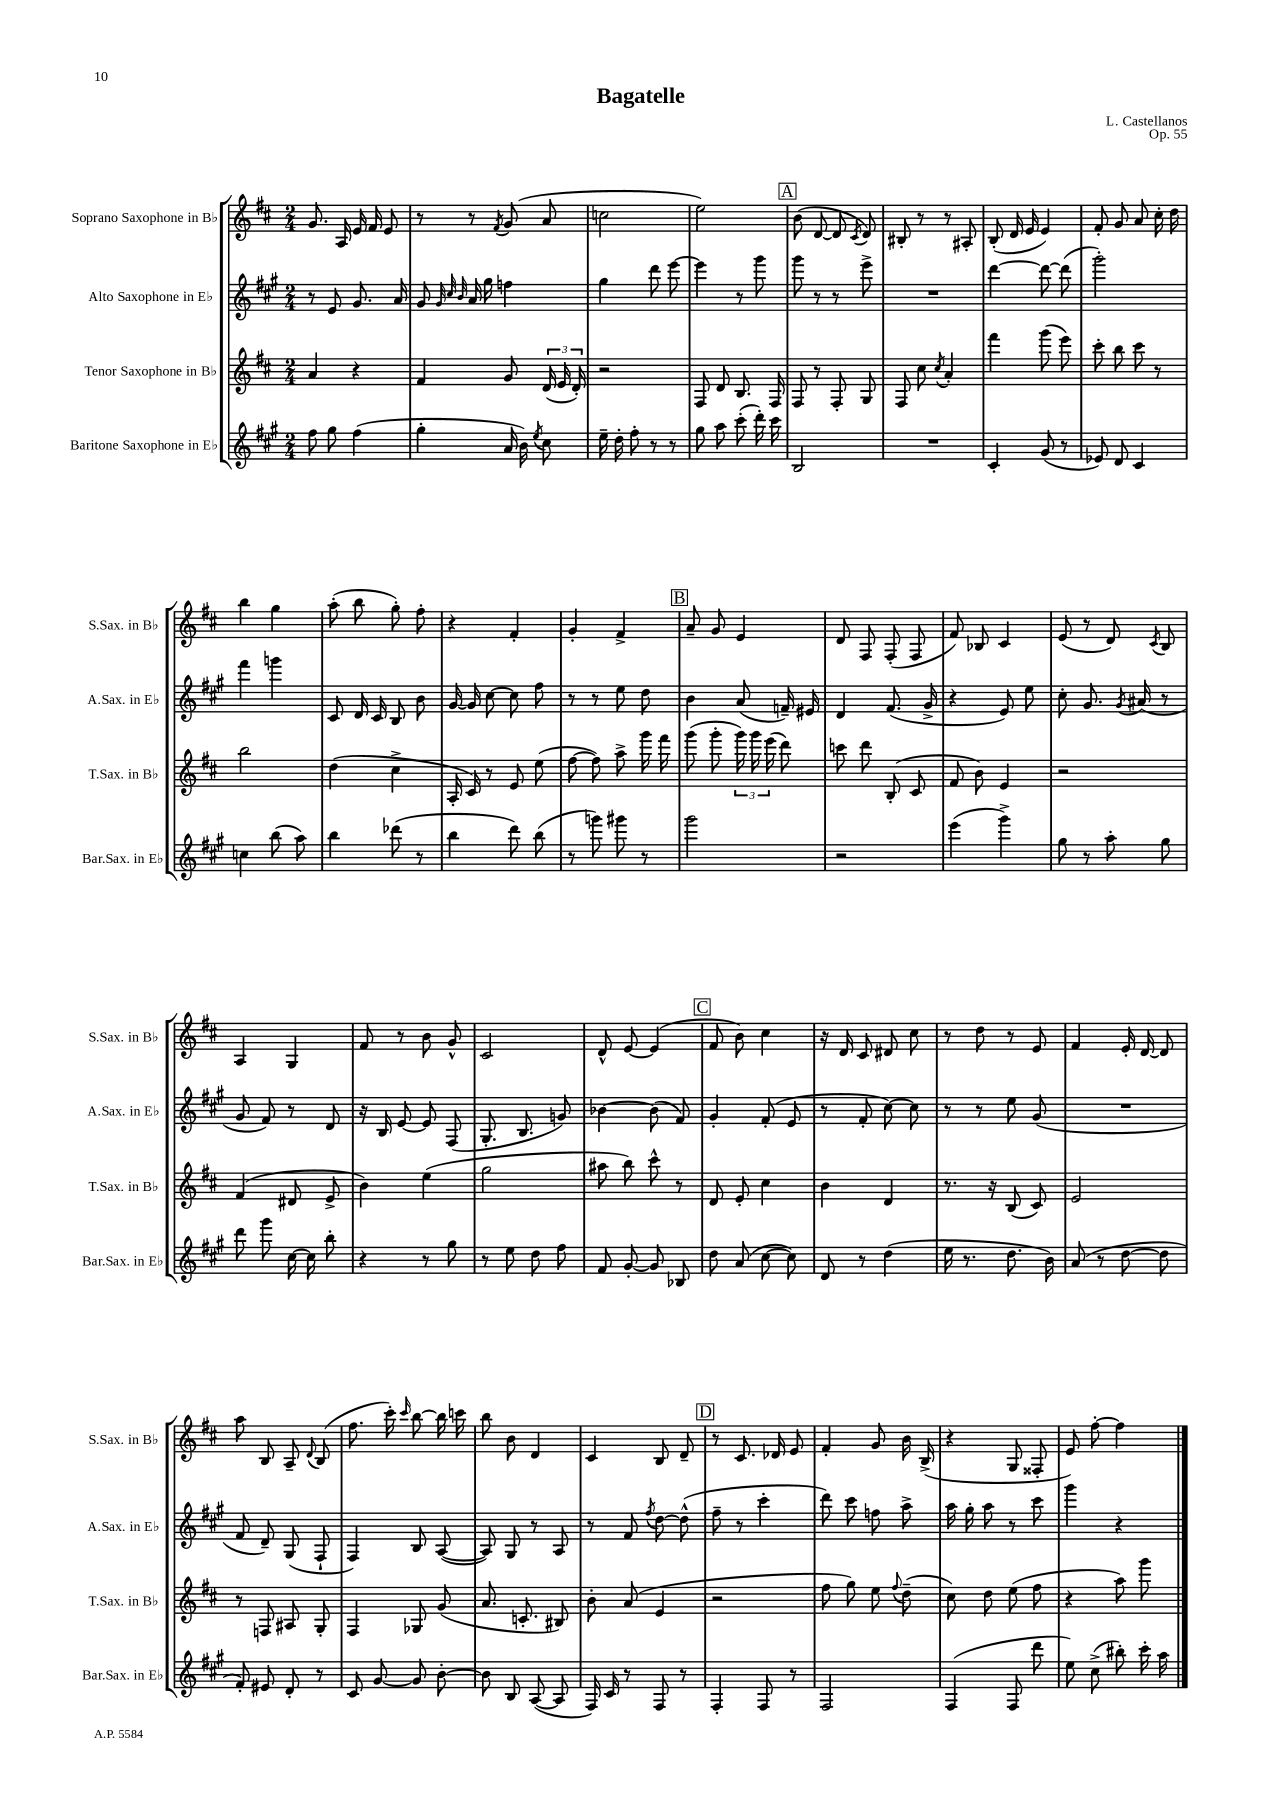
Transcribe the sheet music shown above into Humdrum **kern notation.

**kern	**kern	**kern	**kern
*staff4	*staff3	*staff2	*staff1
*clefG2	*clefG2	*clefG2	*clefG2
*k[f#c#g#]	*k[f#c#]	*k[f#c#g#]	*k[f#c#]
*M2/4	*M2/4	*M2/4	*M2/4
8ff#\	4a/	8r	8.g/
8gg#\	.	8e/	.
.	.	.	16A/
(4ff#\	4r	8.g#/	16e/
.	.	.	16f#/
.	.	.	8e/
.	.	16a/	.
=	=	=	=
4gg#'\	4f#/	8g#/	8r
.	.	32qqg#/	.
.	.	32qqcc#/	.
.	.	32qqb/	.
.	.	16a/	8r
.	.	16gg#\	.
.	.	.	8qf#/
16a/	8g/	4ff\	(8g/
16b\)	.	.	.
8qee/	.	.	.
8cc#\	(24d/	.	8a/
.	24e/	.	.
.	24d'/)	.	.
=	=	=	=
16ee~\	2r	4gg#\	2cc\
16dd'\	.	.	.
8ff#'\	.	.	.
8r	.	8ddd\	.
8r	.	[8eee\	.
=	=	=	=
8gg#\	8F#/	4eee\]	2ee\)
8aa\	8d/	.	.
(8ccc#'\	8.B/	8r	.
16ddd'\)	.	8ggg#\	.
16ccc#\	16F#/	.	.
=	=	=	=
2B/	8F#/	8ggg#\	(8b\
.	8r	8r	[8d/
.	8F#'/	8r	8d/]
.	.	.	8qc#/
.	8G/	8eee^\	8d/)
=	=	=	=
2r	8F#/	2r	8B#'/
.	8cc#\	.	8r
.	8qcc#/	.	.
.	4a'/	.	8r
.	.	.	8A#'/
=	=	=	=
4c#'/	4fff#\	[4ddd\	(8B'/
.	.	.	16d/
.	.	.	16e/
(8g#/	(8ggg\	8ddd\_	4e/)
8r	8eee\)	(8ddd\]	.
=	=	=	=
8e-/)	8ccc#'\	2ggg#'\)	8f#'/
8d/	8bb\	.	8g/
4c#/	8ccc#\	.	8a/
.	8r	.	16cc#'\
.	.	.	16dd\
=	=	=	=
4cc\	2bb\	4fff#\	4bb\
(8bb\	.	4ggg\	4gg\
8aa\)	.	.	.
=	=	=	=
4bb\	(4dd\	8c#/	(8aa'\
.	.	16d/	8bb\
.	.	16c#/	.
(8ddd-\	4cc#^\	8B/	8gg'\)
8r	.	8b\	8ff#'\
=	=	=	=
4bb\	16A'/	[16g#/	4r
.	16c#/)	16g#/]	.
.	8r	[8cc#\	.
8ddd\)	8e/	8cc#\]	4f#'/
(8bb\	(8ee\	8ff#\	.
=	=	=	=
8r	[8ff#\	8r	4g'/
8ggg\)	8ff#\])	8r	.
8ggg#\	8aa^\	8ee\	4f#^/
8r	16ggg\	8dd\	.
.	16fff#\	.	.
=	=	=	=
2ggg#\	(8ggg\	4b\	8a~/
.	8ggg'\	.	8g/
.	24ggg\)	(8a/	4e/
.	24ggg\	.	.
.	(24eee\	.	.
.	8ddd\)	16f~/)	.
.	.	16e#/	.
=	=	=	=
2r	8ccc\	4d/	8d/
.	8ddd\	.	8F#/
.	(8B'/	(8.f#/	(8F#'/
.	8c#/	.	8F#/
.	.	16g#^/	.
=	=	=	=
(4eee\	8f#/	4r	8f#/)
.	8b\)	.	8B-/
4ggg#^\)	4e/	8e/)	4c#/
.	.	8ee\	.
=	=	=	=
8gg#\	2r	8cc#'\	(8e/
8r	.	8.g#/	8r
8aa'\	.	.	8d/)
.	.	8qg#/	.
.	.	(16a#/	.
.	.	.	8qc#/
8gg#\	.	8r	8B/
=	=	=	=
8ddd\	(4f#/	8g#/	4A/
8ggg#\	.	8f#/)	.
[16cc#\	8d#/	8r	4G/
16cc#\]	.	.	.
8bb'\	8e^/	8d/	.
=	=	=	=
4r	4b\)	16r	8f#/
.	.	16B/	.
.	.	[8e/	8r
8r	(4ee\	8e/]	8b\
8gg#\	.	(8F#/	8g^^/
=	=	=	=
8r	2gg\	8.G#'/	2c#/
8ee\	.	.	.
.	.	8.B/	.
8dd\	.	.	.
8ff#\	.	8g/)	.
=	=	=	=
8f#/	8aa#\	[4b-\	8d^^/
[8g#'/	8bb\)	.	[8e/
8g#/]	8ccc#^^\	(8b-\]	(4e/]
8B-/	8r	8f#/)	.
=	=	=	=
8dd\	8d/	4g#'/	8f#/
(8a/	8e'/	.	8b\)
[8cc#\	4cc#\	(8f#'/	4cc#\
8cc#\])	.	8e/	.
=	=	=	=
8d/	4b\	8r	16r
.	.	.	16d/
8r	.	8f#'/	8c#/
(4dd\	4d/	[8cc#\)	8d#/
.	.	8cc#\]	8cc#\
=	=	=	=
16ee\	8.r	8r	8r
8.r	.	.	.
.	.	8r	8dd\
.	16r	.	.
8.dd\	(8B/	8ee\	8r
.	8c#/)	(8g#/	8e/
16b\)	.	.	.
=	=	=	=
(8a/	2e/	2r	4f#/
8r	.	.	.
[8dd\	.	.	16e'/
.	.	.	[16d/
8dd\]	.	.	8d/]
=	=	=	=
8f#'/)	8r	8f#/	8aa\
8e#/	8F/	8d~/)	8B/
8d'/	8A#/	(8G#/	8A~/
.	.	.	8qqd/
8r	8G'/	8F#`/	(8B/
=	=	=	=
8c#/	4F#/	4F#/)	8.ff#\
[8g#/	.	.	.
.	.	.	16ccc#'\)
.	.	.	16qqccc#/
8g#/]	8G-/	8B/	[8bb\
[8b'\	(8g/	([8A/	16bb\]
.	.	.	16ccc\
=	=	=	=
8b\]	8.a/	8A/])	8bb\
8B/	.	8G#/	8b\
.	8.c'/	.	.
([8A/	.	8r	4d/
8A/]	8B#/)	8A/	.
=	=	=	=
16F#/)	8b'\	8r	4c#/
16c#/	.	.	.
8r	(8a/	8f#/	.
.	.	8qff#/	.
8F#/	4e/	[8dd\	8B/
8r	.	(8dd^^\]	8d~/
=	=	=	=
4F#'/	2r	8ff#~\	8r
.	.	8r	8.c#/
8F#/	.	4ccc#'\	.
.	.	.	16d-/
8r	.	.	8e/
=	=	=	=
2F#/	8ff#\	8ddd\)	4f#'/
.	8gg\)	8ccc#\	.
.	8ee\	8ff\	8g/
.	8qqff#/	.	.
.	(8dd~\	8aa^\	16b\
.	.	.	(16B^/
=	=	=	=
(4F#/	8cc#\)	16aa\	4r
.	.	16gg#'\	.
.	8dd\	8aa\	.
8F#/	(8ee\	8r	8G/
8ddd\	8ff#\	8ccc#\	8F##'/
=	=	=	=
8ee\)	4r	4ggg#\	8e/)
(8cc#^\	.	.	[8ff#'\
8bb#'\)	8aa\)	4r	4ff#\]
16ccc#'\	8ggg\	.	.
16aa\	.	.	.
==	==	==	==
*-	*-	*-	*-
